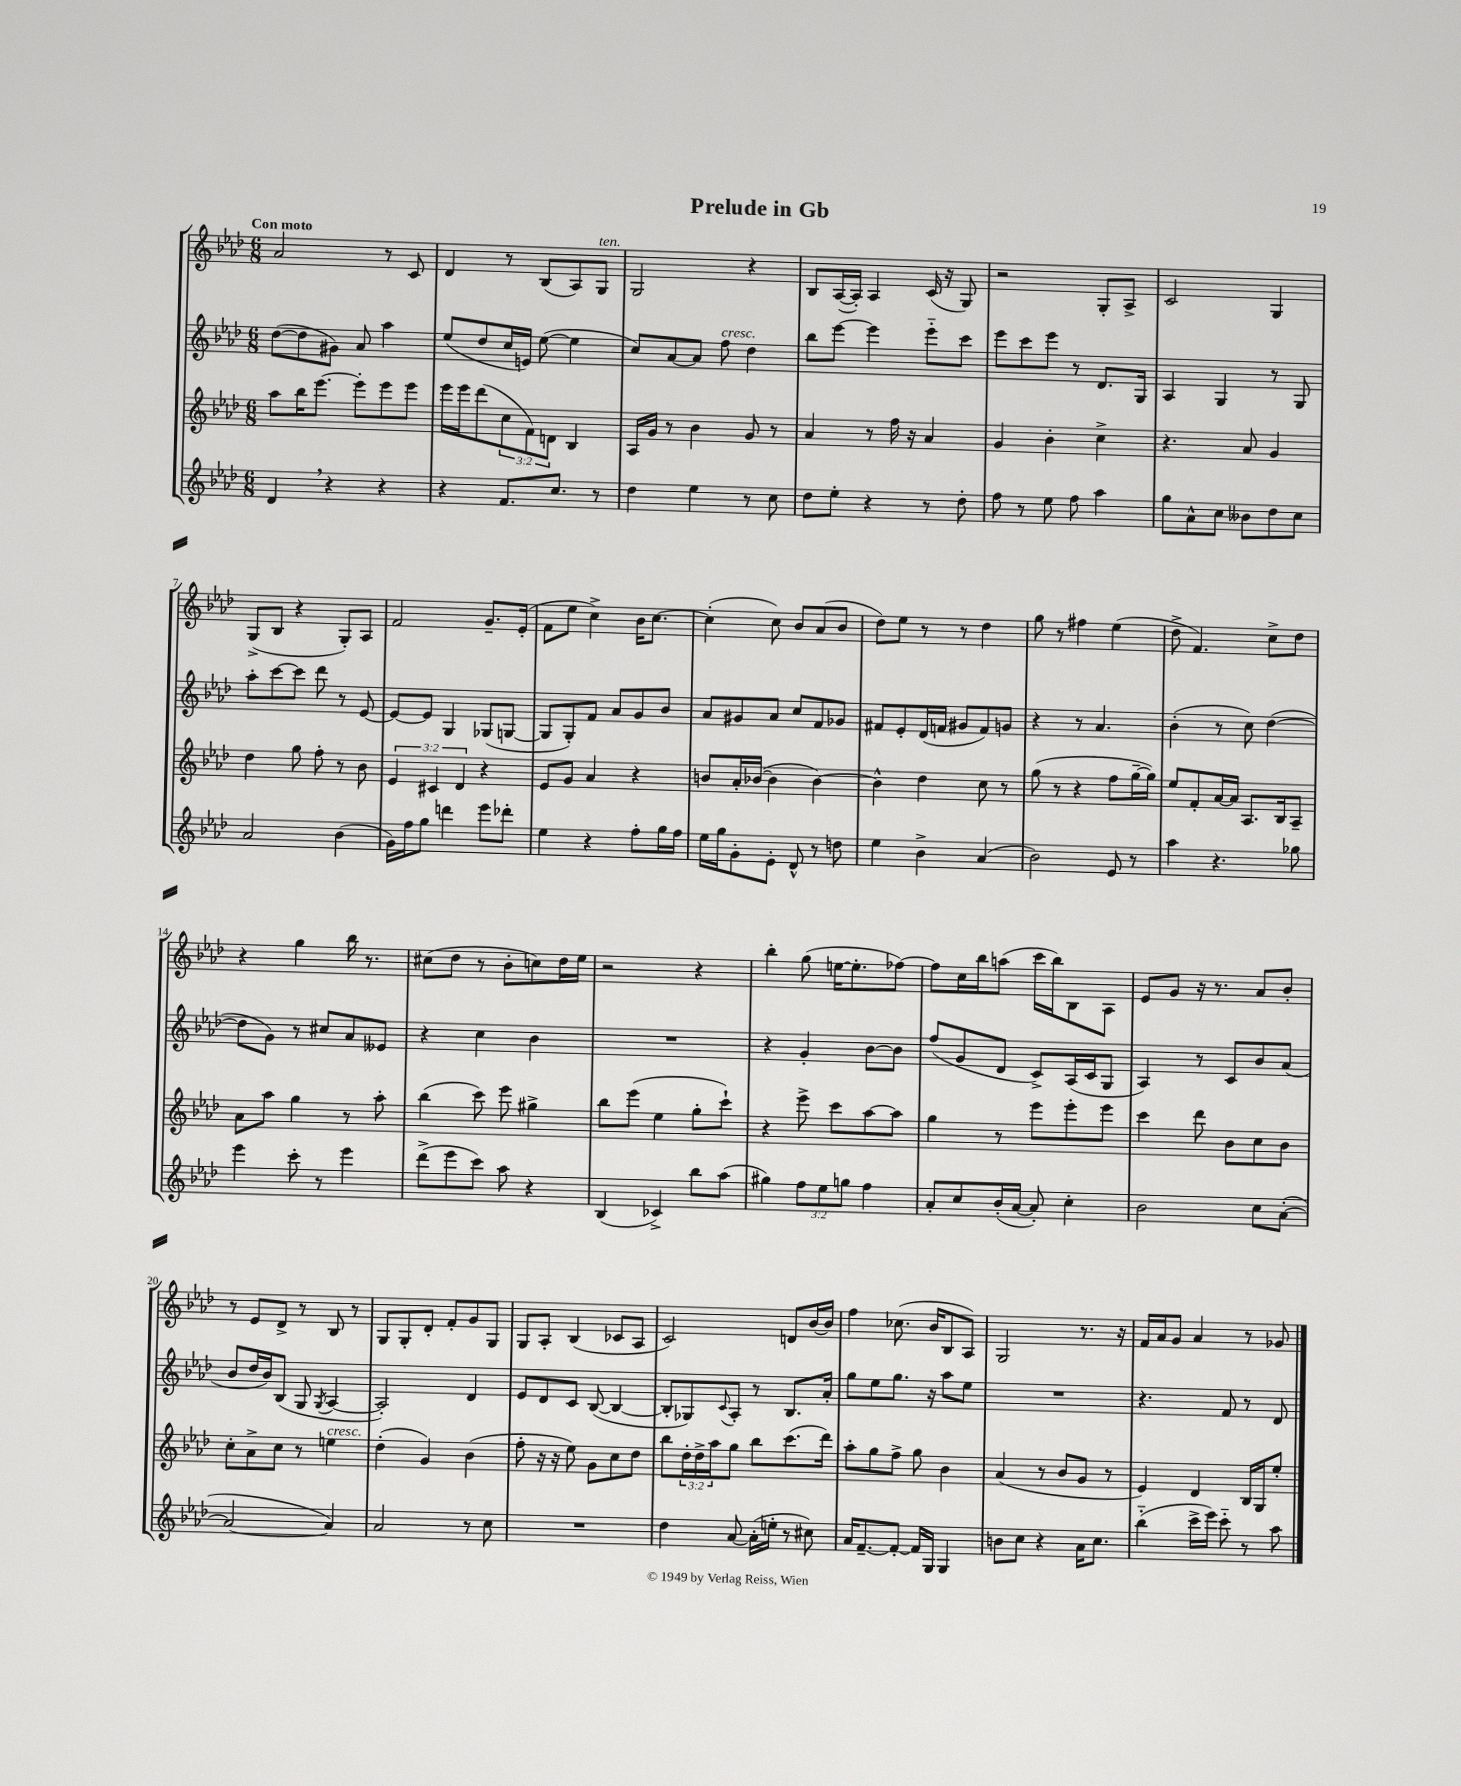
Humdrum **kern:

**kern	**kern	**kern	**kern
*staff4	*staff3	*staff2	*staff1
*clefG2	*clefG2	*clefG2	*clefG2
*k[b-e-a-d-]	*k[b-e-a-d-]	*k[b-e-a-d-]	*k[b-e-a-d-]
*M6/8	*M6/8	*M6/8	*M6/8
4d-	8aa-	([8dd-	2a-
.	16bb-	8dd-]	.
.	[8.eee-	.	.
4r	.	8g#)	.
.	8eee-']	8a-	.
4r	8eee-	4aa-	8r
.	8eee-	.	8c
=	=	=	=
4r	16eee-	(8ee-	4d-
.	16eee-	.	.
.	(8ddd-	8dd-	.
8.f	12cc	16cc	8r
.	.	16e)	.
.	12f)	.	.
.	.	([8ee-	(8B-
.	12d	.	.
8.cc	.	.	.
.	4B-	4ee-]	8A-)
8r	.	.	8G
=	=	=	=
4dd-	16A-	8cc)	2G
.	16g	.	.
.	8r	[8a-	.
4ee-	4b-	8a-]	.
.	.	8ff	.
8r	8g	4dd-	4r
8cc	8r	.	.
=	=	=	=
8dd-	4a-	8bb-	8B-
8ee-'	.	[8eee-	([16A-
.	.	.	16A-'])
4r	8r	4eee-]	4A-
.	16ff	.	.
.	16r	.	.
8r	4a-	8eee-'~	(16c
.	.	.	16r
8dd-'	.	8ccc	8G)
=	=	=	=
8ff	4g	8eee-	2r
8r	.	8ccc	.
8ee-	4b-'	8eee-	.
8ff	.	8r	.
4aa-	4cc^	8.d-	8G'
.	.	.	8A-^
.	.	16G	.
=	=	=	=
8gg	4.r	4A-	2c
8a-^^	.	.	.
8cc	.	4G	.
8b--	8a-	.	.
8dd-	4g	8r	4G
8cc	.	8G	.
=	=	=	=
2a-	4dd-	8aa-'	(8G^
.	.	[8ccc	8B-
.	8gg	8ccc]	4r
.	8ff'	8ddd-	.
(4b-	8r	8r	8G')
.	8b-	[8e-	8A-
=	=	=	=
16g)	6e-	8e-_	2f
16ff	.	.	.
8gg	.	8e-]	.
.	6c#	.	.
4ddd	.	4G	.
.	6d-	.	.
8eee-	4r	(8G-	8.g~
8ddd-'	.	[8G	.
.	.	.	(16e-'
=	=	=	=
4ee-	8e-	8G]	8f
.	8g	8G')	8ee-
4r	4a-	8f	4cc^)
.	.	8a-	.
8ff'	4r	8g	16b-
.	.	.	[8.cc
16gg	.	8b-	.
16ff	.	.	.
=	=	=	=
16ee-	8b	8a-	(4cc']
16gg	.	.	.
8g'	16a-'	8g#	.
.	([16b-	.	.
8e-'	4b-]	8a-	8cc)
8d-^^	.	8cc	8b-
8r	[4b-)	8f	(8a-
8dd	.	8g-	8b-
=	=	=	=
4ee-	4b-^^]	8f#	8dd-)
.	.	8e-'	8ee-
4b-^	4dd-	(16d-	8r
.	.	16f	.
.	.	8g#	8r
(4a-	8cc	8f)	4dd-
.	8r	8g	.
=	=	=	=
2b-)	(8gg	4r	8gg
.	8r	.	8r
.	4r	8r	4ff#
.	.	4.a-	.
8e-	8ff	.	(4ee-
8r	[16gg~	.	.
.	16gg])	.	.
=	=	=	=
4aa-	8ee-	(4b-'	8dd-^
.	8f'	.	4.f)
4.r	[16a-	8r	.
.	16a-]	.	.
.	8.A-	8cc)	.
.	.	([4dd-	8cc^
.	16B-	.	.
8gg-	8A-~	.	8dd-
=	=	=	=
4eee-	8a-	8dd-]	4r
.	8aa-	8g)	.
8ccc'	4gg	8r	4gg
8r	.	8cc#	.
4eee-	8r	8a-	16bb-
.	.	.	8.r
.	8aa-'	8e--	.
=	=	=	=
(8ddd-^	(4bb-	4r	(8cc#
8eee-	.	.	8dd-
8ccc)	8ccc)	4cc	8r
8aa-	8eee-	.	8b-'
4r	4gg#^	4b-	8cc)
.	.	.	16dd-
.	.	.	16ee-
=	=	=	=
(4B-	8bb-	2.r	2r
.	(8eee-	.	.
4c-^)	4ee-	.	.
8bb-	8gg'	.	4r
(8aa-	8ccc`)	.	.
=	=	=	=
4gg#)	4r	4r	4bb-'
12ff	8eee-^	4g'	(8gg
12ee-	.	.	.
.	8ccc	.	[16ee
12gg	.	.	.
.	.	.	8.ee']
4ff	[8aa-	[8b-	.
.	8aa-]	8b-]	[8ff-)
=	=	=	=
8a-'	4gg	(8ff	8ff-]
8cc	.	8g	16cc
.	.	.	16bb-
(16b-'	8r	8d-	(8aa
[16a-	.	.	.
8a-'])	8eee-	8c^)	16ccc
.	.	.	16bb-)
4cc'	8eee-'	(16A-	8B-
.	.	16c	.
.	8eee-	8G	8A-
=	=	=	=
2b-	4ccc	4A-)	8e-
.	.	.	8g
.	8ddd-	8r	16r
.	.	.	8.r
.	8b-	8c	.
8cc	8cc	8b-	8a-
([8a-'	8b-	(8a-	8b-'
=	=	=	=
2a-_	8cc'	8b-	8r
.	8a-^	16dd-	8e-
.	.	16b-)	.
.	8cc	(8B-	8d-^
.	8r	8G	8r
.	.	8qG	.
4a-])	4ee	[4A-	8B-
.	.	.	8r
=	=	=	=
2a-	(4dd-'	2A-'])	8G
.	.	.	8G'
.	4g)	.	8d-'
.	.	.	8f'
8r	(4b-	4d-	8g
8cc	.	.	8G
=	=	=	=
2.r	8ff'	8e-	8G
.	16r	8d-	8A-'
.	16r	.	.
.	8ee-)	8c	(4B-
.	8g	([8B-	.
.	8cc	4B-_	8c-
.	8dd-	.	8A-
=	=	=	=
4dd-	8bb-	8B-']	2c)
.	24dd-'	8G-)	.
.	24dd-^	.	.
.	24aa-	.	.
.	.	8qqc	.
[8a-	8gg	8A-'	.
(16a-']	8bb-	8r	.
16ee'	.	.	.
8r	(8.ccc	8.B-	8d
8cc#)	.	.	[16b-
.	16ddd-)	16a-'	16b-]
=	=	=	=
16a-	8aa-'	8gg	4ff
[8.f~	.	.	.
.	8gg	8ee-	.
8f'_	8ff^	8.gg	(8.cc-
16f]	8gg	.	.
16G	.	16r	16b-
4G	4b-	8aa-	8B-
.	.	8ee-	8A-)
=	=	=	=
8b	(4a-	2.r	2G
8cc	.	.	.
4r	8r	.	.
.	8b-	.	.
16a-	8g	.	8.r
8.cc	.	.	.
.	8r	.	.
.	.	.	16r
=	=	=	=
(4bb-'~	4e-)	4.r	16f
.	.	.	16a-
.	.	.	8g
16ccc^	4d-	.	4a-
16eee-)	.	.	.
8ccc'~	.	8f	.
8r	16B-	8r	8r
.	16G	.	.
8aa-	8ee-'	8d-	8g-
==	==	==	==
*-	*-	*-	*-
